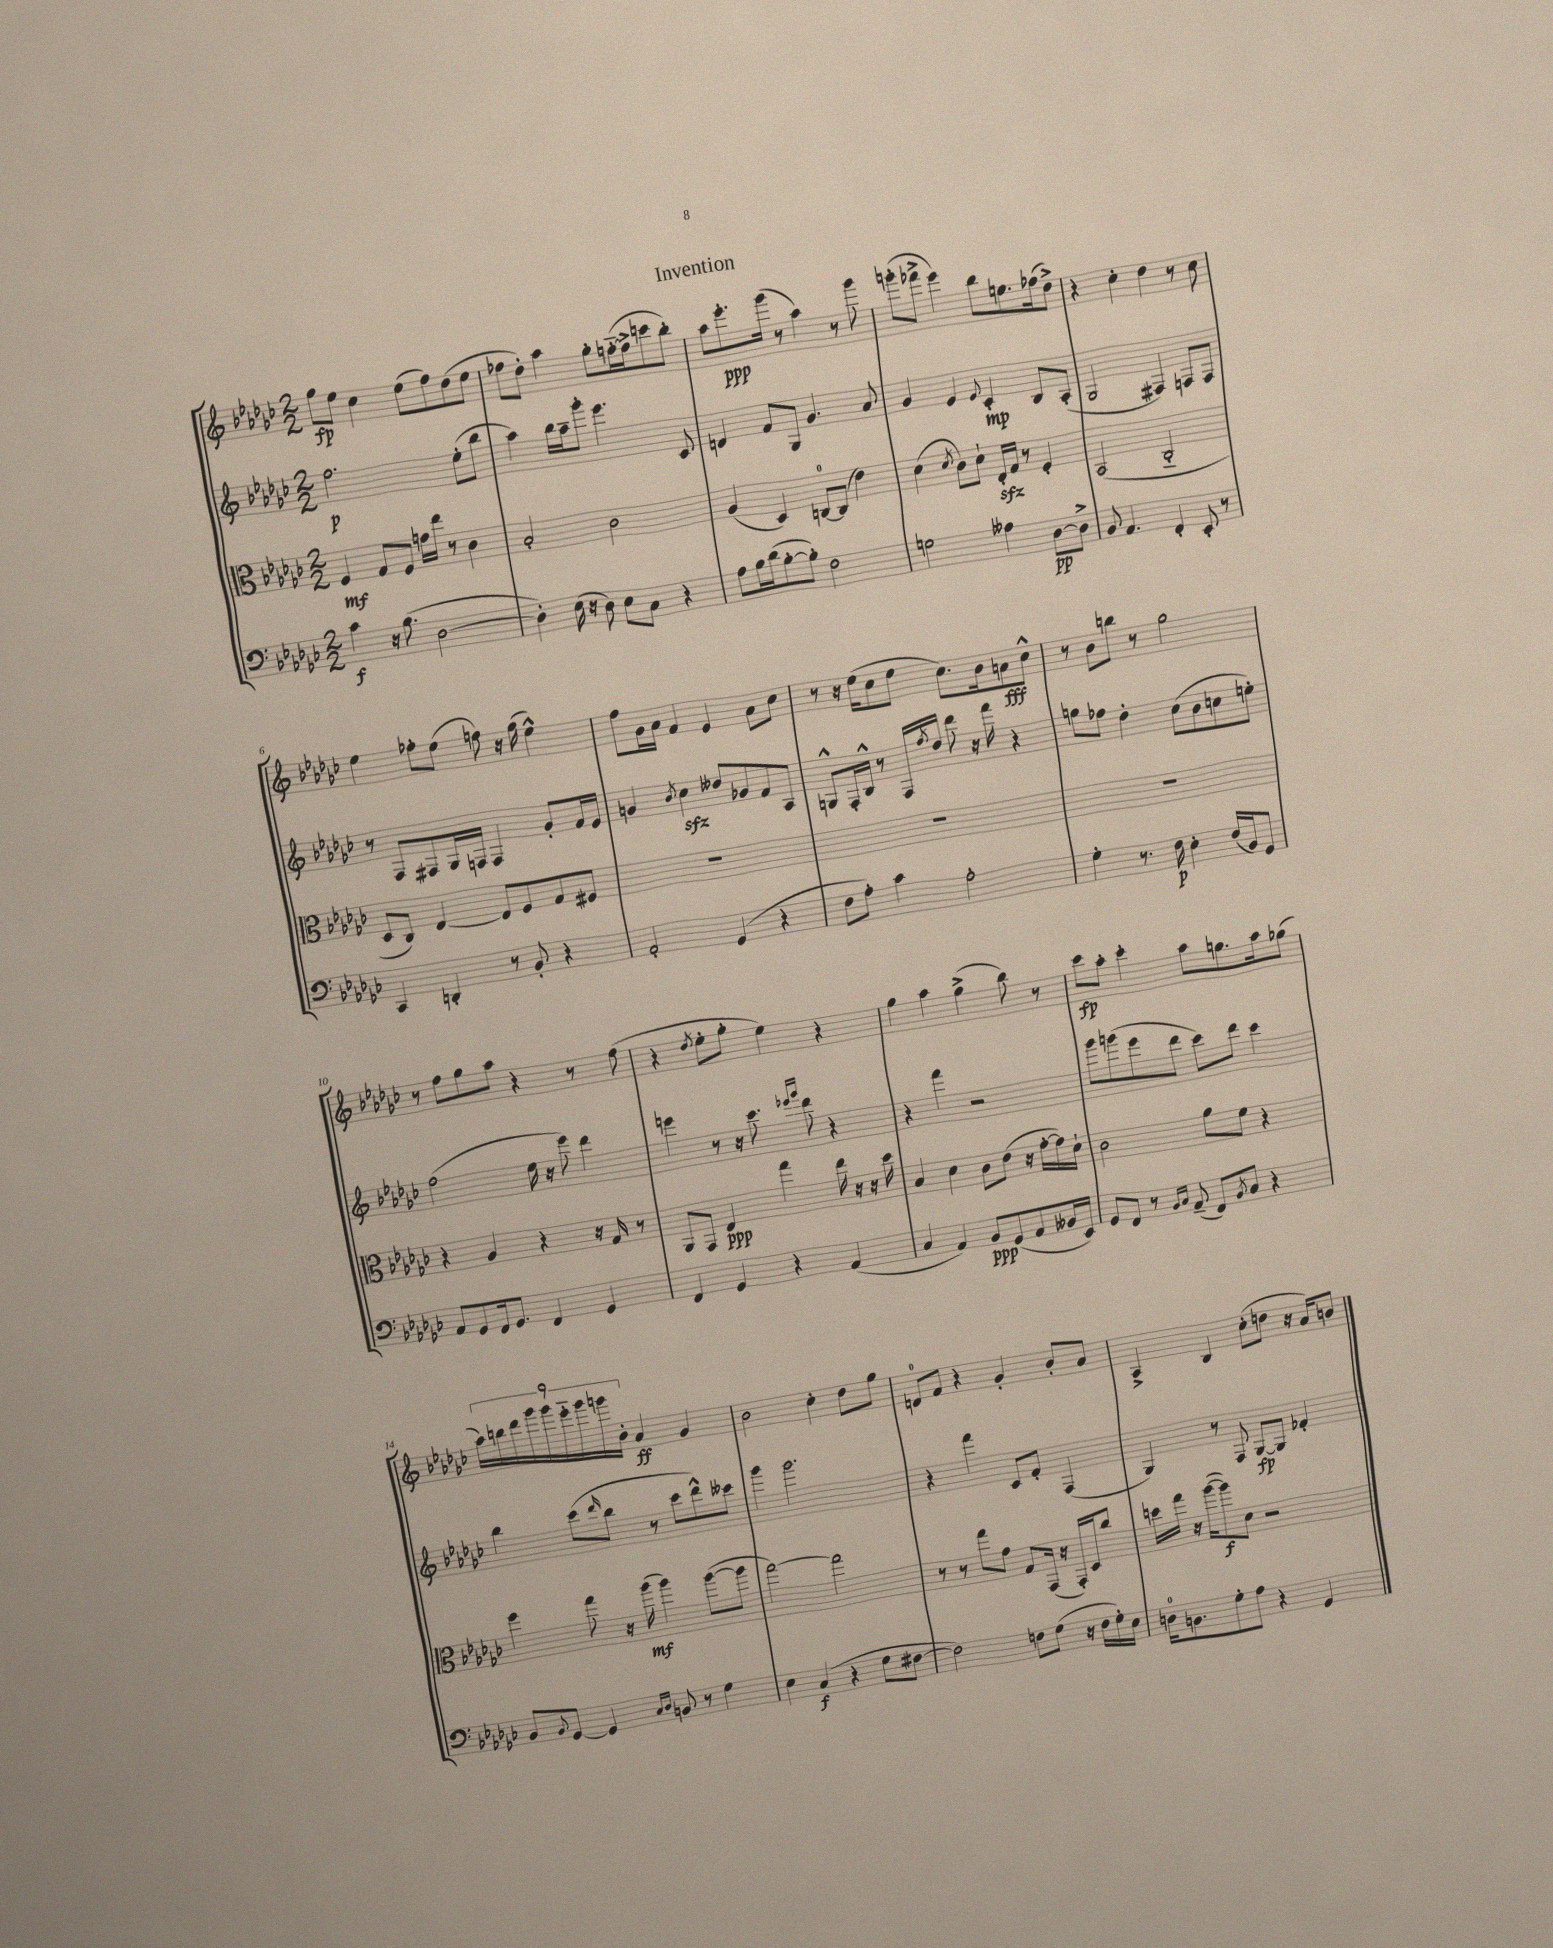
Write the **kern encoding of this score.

**kern	**dynam	**kern	**dynam	**kern	**dynam	**kern	**dynam
*part4	*part4	*part3	*part3	*part2	*part2	*part1	*part1
*staff4	*staff4	*staff3	*staff3	*staff2	*staff2	*staff1	*staff1
*clefF4	*	*clefC3	*	*clefG2	*	*clefG2	*
*k[b-e-a-d-g-c-]	*	*k[b-e-a-d-g-c-]	*	*k[b-e-a-d-g-c-]	*	*k[b-e-a-d-g-c-]	*
*M2/2	*	*M2/2	*	*M2/2	*	*M2/2	*
=1	=1	=1	=1	=1	=1	=1	=1
4c-\	f	4F/	mf	2.ff\	p	8gg-\L	fp
.	.	.	.	.	.	8ee-\J	.
16r	.	8G-/L	.	.	.	4cc-\	.
(8.B-\	.	.	.	.	.	.	.
.	.	8F/J	.	.	.	.	.
[2D-\	.	16gn\LL	.	.	.	(8ee-\L	.
.	.	16ee-\JJ	.	.	.	.	.
.	.	8r	.	.	.	8ff\)	.
.	.	4c-\	.	(8ee-'\L	.	(8dd-\	.
.	.	.	.	8bb-\J	.	8ee-\J	.
=2	=2	=2	=2	=2	=2	=2	=2
4D-'\])	.	2B-'/	.	4aa-\)	.	8ff-X\L	.
.	.	.	.	.	.	8dd-'\J)	.
(16E-\	.	.	.	16bb-\LL	.	4aa-\	.
16r	.	.	.	16aa-~\J	.	.	.
8D-\)	.	.	.	8ggg-'\J	.	.	.
8E-\L	.	2c-\	.	4.eee-\	.	8gg-'\L	.
8C-\J	.	.	.	.	.	([16ffn\L	.
.	.	.	.	.	.	16ff^\J]	.
4r	.	.	.	.	.	8cccn\	.
.	.	.	.	8c-/	.	8bb-'\J)	.
=3	=3	=3	=3	=3	=3	=3	=3
8A-\L	.	(4A-/	.	4dn/	.	8aa-\L	.
16B-\L	.	.	.	.	.	8.eee-'\	ppp
(16d-\J	.	.	.	.	.	.	.
[8B-'\	.	4D-/)	.	8f/L	.	.	.
.	.	.	.	.	.	(16ggg-\Jk	.
8B-'\J])	.	.	.	8G-/J	.	8r	.
2F\	.	[8Cn/L	.	4.g-/	.	4aa-\)	.
.	.	(8C/J]	.	.	.	.	.
.	.	4e-\)	.	.	.	8r	.
.	.	.	.	8a-/	.	8ggg-\	.
=4	=4	=4	=4	=4	=4	=4	=4
2Gn\	.	(4d-\	.	4g-/	.	(8gggn'\L	.
.	.	.	.	.	.	8fff-X^\J	.
.	.	8qd-/	.	.	.	.	.
.	.	8c-\L)	.	4e-/	.	4eee-\)	.
.	.	8d-`\J	.	.	.	.	.
.	.	.	.	8qqe-/	.	.	.
4A--X\	.	16E-zz'/LL	.	4c-'/	mp	8bb-\L	.
.	.	16G-/JJ	.	.	.	.	.
.	.	8r	.	.	.	8.een\	.
[8D-\L	pp	4F'/	.	8B-/L	.	.	.
.	.	.	.	.	.	(16ff-X\k	.
8D-^\J]	.	.	.	(8A-'/J	.	8dd-^\J)	.
=5	=5	=5	=5	=5	=5	=5	=5
8BB-/	.	(2BB-/	.	2G-/	.	4r	.
4.AA-/	.	.	.	.	.	.	.
.	.	.	.	.	.	4cc-'\	.
4FF'/	.	2C-/	.	4F#X/)	.	4dd-\	.
8EE-'/	.	.	.	8Fn/L	.	8r	.
8r	.	.	.	8F/J	.	8cc-\	.
!!LO:LB:g=z
=6	=6	=6	=6	=6	=6	=6	=6
4CC-/	.	8D-/L	.	8r	.	4ee-\	.
.	.	8C-/J)	.	8F/L	.	.	.
4DDn'/	.	[4E-/	.	8F#X/	.	8ff-X'\L	.
.	.	.	.	16G-/L	.	(8ee-\J	.
.	.	.	.	16Fn/JJ	.	.	.
8r	.	8E-/L]	.	4F/	.	8ffn\)	.
8BB-'/	.	8F/	.	.	.	16r	.
.	.	.	.	.	.	(16gg-\	.
4r	.	8G-/	.	8g-'/L	.	4ee-^^\)	.
.	.	8F#X/J	.	16f/L	.	.	.
.	.	.	.	16e-/JJ	.	.	.
=7	=7	=7	=7	=7	=7	=7	=7
2AA-'/	.	1r	.	4gn/	.	8ff\L	.
.	.	.	.	.	.	16g-\L	.
.	.	.	.	.	.	16a-\JJ	.
.	.	.	.	8qb-/	.	.	.
.	.	.	.	4cc-zz\	.	4f/	.
(4GG-/	.	.	.	8dd--X/L	.	4e-/	.
.	.	.	.	8g-X/	.	.	.
4r	.	.	.	8f/	.	8a-\L	.
.	.	.	.	8A-/J	.	8cc-\J	.
=8	=8	=8	=8	=8	=8	=8	=8
8F\L	.	1r	.	8Gn^^/L	.	8r	.
8A-'\J)	.	.	.	16F'/L	.	16r	.
.	.	.	.	16B-^^/JJ	.	(16ee-\KL	.
4c-\	.	.	.	8r	.	8cc-\	.
.	.	.	.	16F/LL	.	8ee-\J	.
.	.	.	.	8qff/	.	.	.
.	.	.	.	16dd-/JJ	.	.	.
2A-'\	.	.	.	8ddd-\	.	8.cc-\L)	.
.	.	.	.	16r	.	.	.
.	.	.	.	16fff\	.	16b-\k	.
.	.	.	.	4r	.	8an\	fff
.	.	.	.	.	.	8cc-^^\J	.
=9	=9	=9	=9	=9	=9	=9	=9
4G-'\	.	1r	.	8ggn\L	.	8r	.
.	.	.	.	8ff-X\J	.	8b-\L	.
8.r	.	.	.	4dd-'\	.	8bbn\J	.
.	.	.	.	.	.	8r	.
16F\	p	.	.	.	.	.	.
4E-'\	.	.	.	(8cc-\L	.	2gg-\	.
.	.	.	.	8b-\	.	.	.
(16F/LL	.	.	.	8ccn\	.	.	.
16BB-/J)	.	.	.	.	.	.	.
8GG-/J	.	.	.	8een'\J)	.	.	.
!!LO:LB:g=z
=10	=10	=10	=10	=10	=10	=10	=10
8AA-/L	.	4r	.	(2ff\	.	8r	.
8GG-/	.	.	.	.	.	8ff\L	.
16FF/k	.	4A-/	.	.	.	8gg-\	.
8.GG-/J	.	.	.	.	.	.	.
.	.	.	.	.	.	8aa-\J	.
4FF/	.	4r	.	16ee-\	.	4r	.
.	.	.	.	16r	.	.	.
.	.	.	.	8eee-\)	.	.	.
4GG-/	.	16r	.	4ddd-\	.	8r	.
.	.	16G-/	.	.	.	.	.
.	.	8r	.	.	.	(8ff\	.
=11	=11	=11	=11	=11	=11	=11	=11
4FF/	.	8AA-/L	.	4eeen\	.	4r	.
.	.	8GG-/J	.	.	.	.	.
.	.	.	.	.	.	8qdd-/	.
4GG-/	.	4E-/	ppp	8r	.	8ee-'\L	.
.	.	.	.	16r	.	8gg-'\J	.
.	.	.	.	8.ccc-\	.	.	.
4r	.	4gg-\	.	.	.	4ee-\)	.
.	.	.	.	16qqeee-X/LL	.	.	.
.	.	.	.	16qqggg-/JJ	.	.	.
.	.	.	.	8ddd-\	.	.	.
(4AA-/	.	16ee-\	.	4r	.	4r	.
.	.	16r	.	.	.	.	.
.	.	16r	.	.	.	.	.
.	.	16dd-\	.	.	.	.	.
=12	=12	=12	=12	=12	=12	=12	=12
4C-/	.	4B-/	.	4r	.	4gg-\	.
4AA-/)	.	4d-\	.	4fff\	.	4aa-\	.
8BB-/L	ppp	8c-\L	.	2r	.	(4gg-^\	.
(8GG-/	.	(8e-\J	.	.	.	.	.
8AA-/	.	16r	.	.	.	8bb-\)	.
.	.	[16g-'\LL	.	.	.	.	.
16BB--X/L	.	16g-\])	.	.	.	8r	.
16EE-/JJ)	.	16d-`\JJ	.	.	.	.	.
=13	=13	=13	=13	=13	=13	=13	=13
8GG-/L	.	2c-\	.	8ggg-\L	.	8ccc-\L	fp
8FF/J	.	.	.	(8gggn\	.	8aa-'\J	.
8r	.	.	.	8eee-\	.	4ccc-'\	.
16qqBB-/LL	.	.	.	.	.	.	.
16qqC-/JJ	.	.	.	.	.	.	.
(8AA-~/	.	.	.	8ddd-\J	.	.	.
8FF/L)	.	8a-\L	.	8ccc-\L)	.	8aa-\L	.
8qBB-/	.	.	.	.	.	.	.
8C-/J	.	8f\J	.	8ddd-\J	.	8.ggn\	.
4r	.	4r	.	4ccc-\	.	.	.
.	.	.	.	.	.	16aa-\k	.
.	.	.	.	.	.	(8gg-X\J	.
!!LO:LB:g=z
=14	=14	=14	=14	=14	=14	=14	=14
8BB-/L	.	4ff\	.	4bb-\	.	18aa-\LL)	.
.	.	.	.	.	.	18bbn\	.
.	.	.	.	.	.	18ddd-\	.
8qqBB-/	.	.	.	.	.	.	.
[8GG-/J	.	.	.	.	.	.	.
.	.	.	.	.	.	18ggg-\	.
.	.	.	.	.	.	18ggg-\	.
4GG-/]	.	8gg-\	.	(8ccc-\L	.	.	.
.	.	.	.	.	.	18eee-\	.
.	.	.	.	.	.	18ggg-\	.
.	.	.	.	16qqddd-/	.	.	.
.	.	16r	.	8bb-\J	.	.	.
.	.	.	.	.	.	18gggn\	.
.	.	(16aa-\	mf	.	.	.	.
.	.	.	.	.	.	18b-'\JJ	.
16qqC-/LL	.	.	.	.	.	.	.
16qqD-/JJ	.	.	.	.	.	.	.
8BBn/	.	4aa-\)	.	8r	.	4a-/	ff
8r	.	.	.	8ccc-\L	.	.	.
4G-\	.	([8aa-\L	.	8ddd-^^\)	.	4g-/	.
.	.	8aa-\J]	.	8ccc--X\J	.	.	.
=15	=15	=15	=15	=15	=15	=15	=15
4E-\	.	[2gg-\)	.	4ggg-\	.	2b-\	.
(4C-/	f	.	.	2.ggg-\	.	.	.
4r	.	2gg-\]	.	.	.	4cc-'\	.
8G-\L	.	.	.	.	.	8dd-\L	.
[8F#X\J	.	.	.	.	.	8gg-\J	.
=16	=16	=16	=16	=16	=16	=16	=16
2F#\])	.	8r	.	4r	.	8dn/L	.
.	.	8r	.	.	.	8f/J	.
.	.	8gg-\L	.	4fff\	.	4r	.
.	.	8g-\J	.	.	.	.	.
8Fn\L	.	8G-/L	.	8c-/L	.	4g-'/	.
(8G-\J	.	(16GG-/Jk	.	8f'/J	.	.	.
.	.	16r	.	.	.	.	.
16r	.	16GG-'/LL)	.	(4F/	.	8b-'/L	.
16F\LL	.	16D-/J	.	.	.	.	.
16G-'\)	.	8cc-/J	.	.	.	8a-/J	.
16E-\JJ	.	.	.	.	.	.	.
=17	=17	=17	=17	=17	=17	=17	=17
16Dn\KL	.	16ddn\LL	.	4G-/)	.	4A-^/	.
8.BBn\	.	16gg-\JJ	.	.	.	.	.
.	.	16r	.	.	.	.	.
.	.	([16aa-\KL	.	.	.	.	.
8G-'\	.	8aa-\])	f	8r	.	4B-/	.
8A-\J	.	8d-\J	.	8F/	.	.	.
4r	.	2r	.	[8G-/L	fp	(8cc-'\L	.
.	.	.	.	8G-/J]	.	8ddn\J	.
4GG-/	.	.	.	4f-X'/	.	16r	.
.	.	.	.	.	.	16a-/KL)	.
.	.	.	.	.	.	8bn/J	.
==	==	==	==	==	==	==	==
*-	*-	*-	*-	*-	*-	*-	*-
